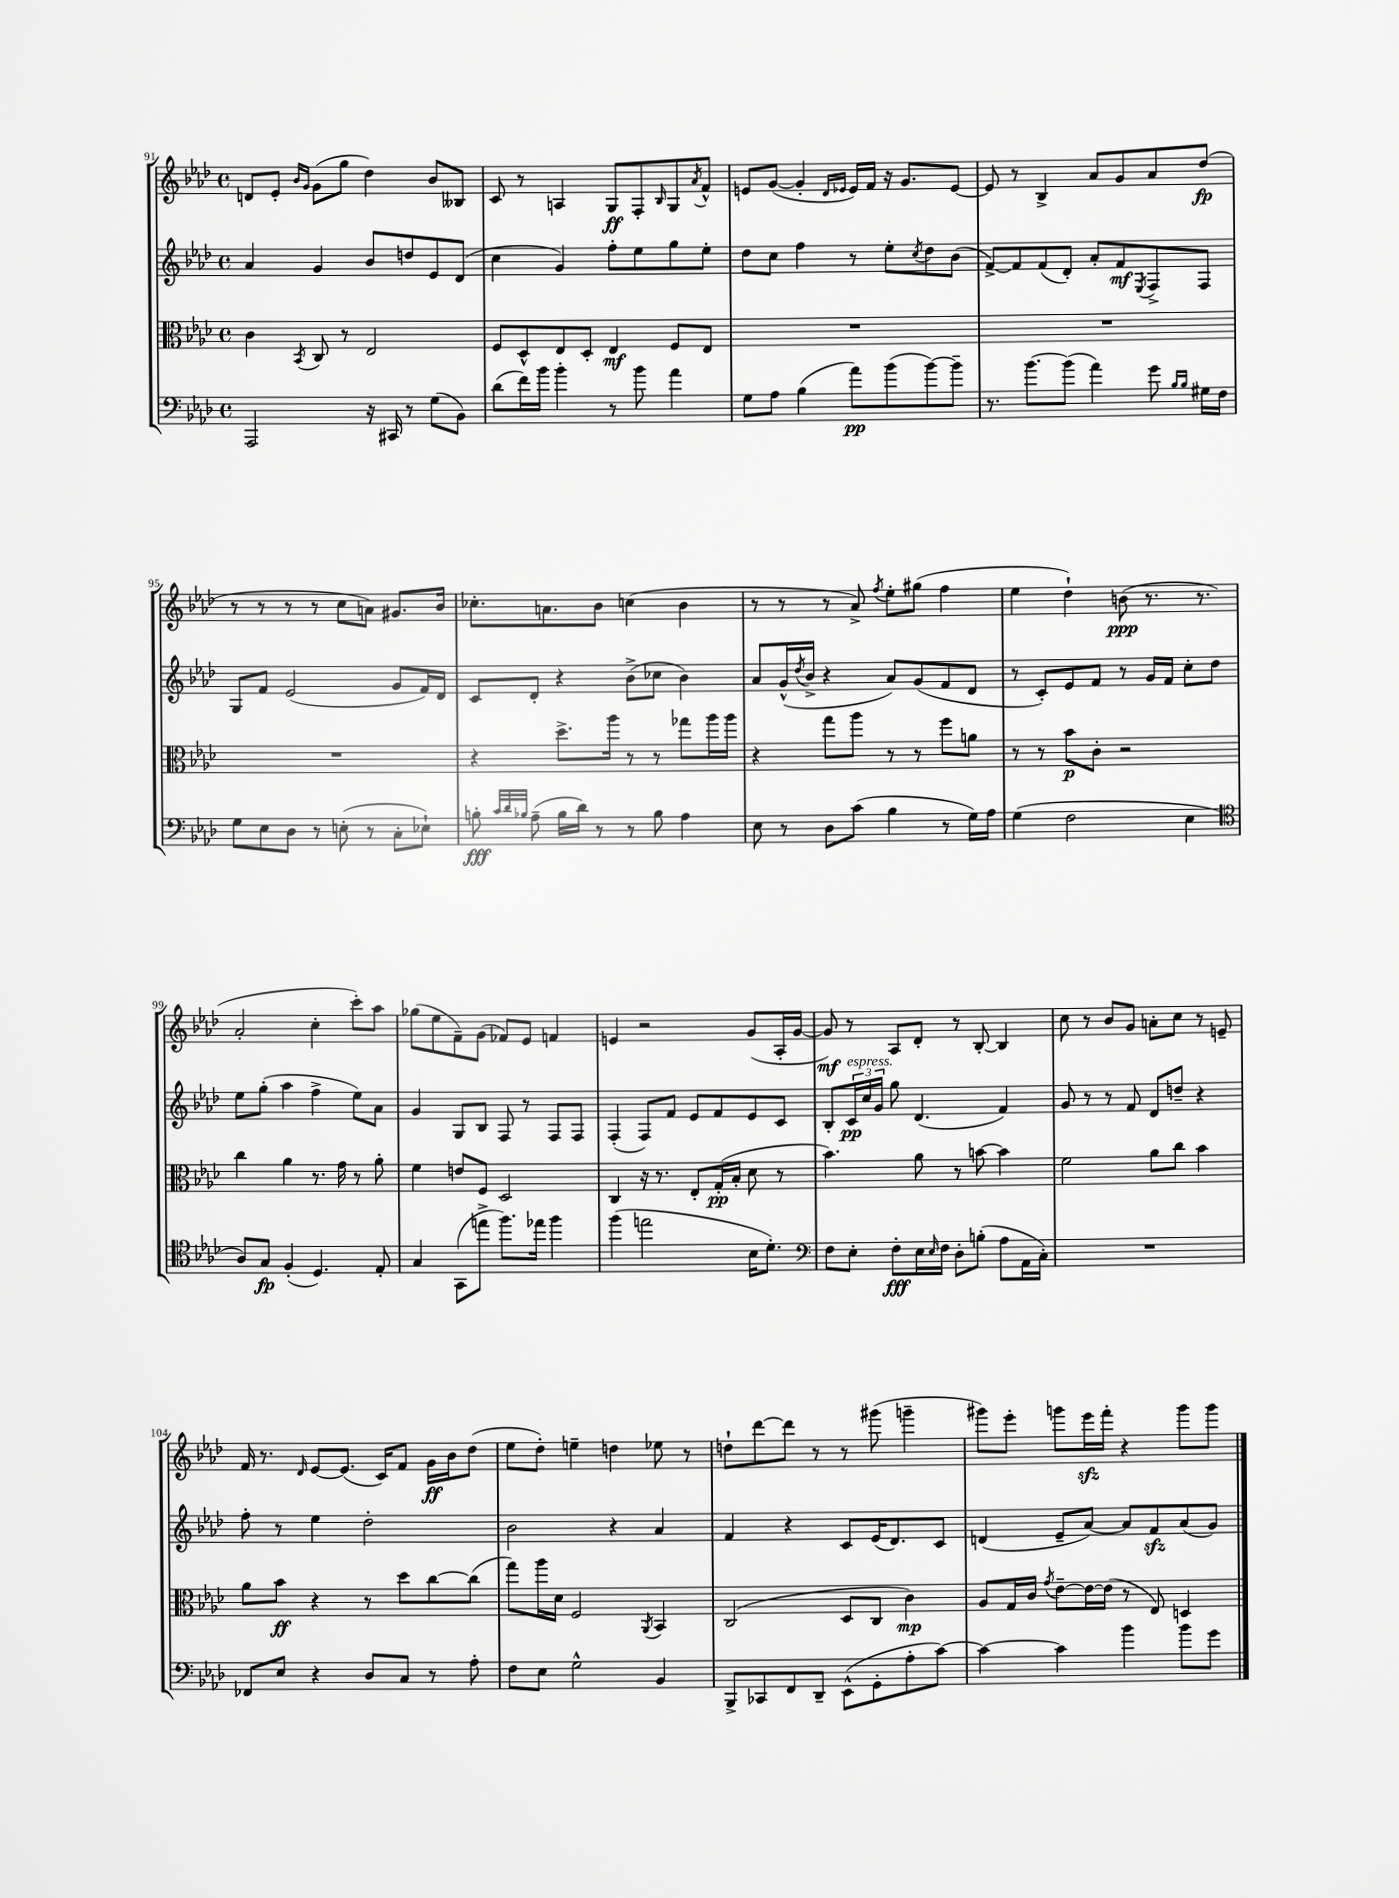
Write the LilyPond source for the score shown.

<<
\new StaffGroup <<
\new Staff = "s0" {
    \clef treble \key aes \major \defaultTimeSignature \time 4/4
    d'8 ees'8-. \grace { bes'16 g'16 } g'8( g''8 des''4) bes'8 beses8 |
    c'8 r8 a4 g8\ff f8-. \grace { bes16 } g8 \acciaccatura { aes'8 } f'8-^ |
    e'8 g'8~( g'4-. \grace { des'16 ees'16 } ees'16) f'16 r16 g'8. ees'8~ |
    ees'8 r8 bes4-> aes'8 g'8 aes'8 des''8\fp( |
    r8 r8 r8 r8 c''8 a'8) gis'8. bes'16 |
    ces''8.-. a'8. bes'8 c''4( bes'4 |
    r8 r8 r8 aes'8->) \acciaccatura { f''8 } ees''8-. gis''8( f''4 |
    ees''4 des''4-!) b'8\ppp( r8. r8. |
    aes'2-. c''4-. c'''8-.) aes''8 |
    ges''8( ees''8 f'8--) g'8( fes'8) ees'8 f'4 |
    e'4 r2 g'8( aes16-. g'16~ |
    g'8\mf) r8 aes8 des'8-. r8 bes8~-. bes4 |
    c''8 r8 bes'8 g'8 a'8-. c''8 r8 e'8-- |
    f'16 r8. \grace { des'16 } ees'8~ ees'8.( c'16) f'8 g'16\ff bes'16 des''8( |
    ees''8 des''8-.) e''4-- d''4 ees''8 r8 |
    d''8-! des'''8~ des'''8 r8 r8 gis'''8( g'''4-- |
    gis'''8) ees'''8-. g'''8 ees'''16\sfz f'''16-. r4 g'''8 g'''8 \bar "|." |
}
\new Staff = "s1" {
    \clef treble \key aes \major \defaultTimeSignature \time 4/4
    aes'4 g'4 bes'8 d''8 ees'8 des'8( |
    c''4 g'4) f''8-. ees''8 g''8 ees''8-. |
    des''8 c''8 f''4 r8 ees''8-. \acciaccatura { c''8 } des''8 bes'8( |
    f'8~->) f'8 f'8( des'8-.) aes'8-. f'8\mf \acciaccatura { ees8 } f8-> f8 |
    g8 f'8 ees'2( g'8 f'16) des'16 |
    c'8 des'8-. r4 bes'8->( ces''8 bes'4) |
    aes'8 g'16-^( \acciaccatura { des''8 } bes'16-> r4 aes'8) g'8( f'8 des'8 |
    r8 c'8-.) ees'8 f'8 r8 g'16 f'16 c''8-. des''8 |
    ees''8 g''8-.( aes''4 f''4-> ees''8) aes'8 |
    g'4 g8 bes8 f8 r8 f8 f8 |
    f4-.( f8) f'8 ees'8 f'8 ees'8 c'8 |
    bes8-. \tuplet 3/2 { c'16\pp^\markup { \italic "espress." } c''16 g'16 } g''8 des'4.( f'4) |
    g'8 r8 r8 f'8 des'8 d''8-- r4 |
    f''8-. r8 ees''4 des''2-. |
    bes'2 r4 aes'4 |
    f'4 r4 c'8 ees'16( des'8.) c'8 |
    d'4( ees'8-- aes'8~) aes'8 f'8\sfz aes'8( g'8) \bar "|." |
}
\new Staff = "s2" {
    \clef alto \key aes \major \defaultTimeSignature \time 4/4
    c'4 \acciaccatura { bes,8 } c8 r8 ees2 |
    f8 des8-^ ees8 des8-. ees4\mf f8 ees8 |
    R1 |
    R1 |
    R1 |
    r4 des''8.-> aes''16 r8 r8 ges''8 aes''16 aes''16 |
    r4 g''8 aes''8 r8 r8 f''8 a'8 |
    r8 r8 bes'8\p c'8-. r2 |
    c''4 aes'4 r8. g'16 r8 aes'8-. |
    f'4 e'8 f8 des2 |
    c4 r16 r8. ees8-. g16-.\pp( bes16-. des'8 r8 |
    bes'4.) aes'8 r8 b'8~ b'4 |
    f'2 aes'8 c''8 bes'4 |
    aes'8 bes'8\ff r4 r8 des''8 c''8~ c''8( |
    g''8) aes''16 des'16 f2 \acciaccatura { aes,8 } bes,4 |
    c2( des8 c8 c'4\mp) |
    aes8 g16 c'16 \acciaccatura { g'8 } ees'8~-- ees'16~ ees'16( r8 ees8) d4 \bar "|." |
}
\new Staff = "s3" {
    \clef bass \key aes \major \defaultTimeSignature \time 4/4
    aes,,2 r16 cis,16 r8 g8( bes,8) |
    des'8( f'16) bes'16 bes'4-. r8 bes'8 aes'4 |
    g8 aes8 bes4( aes'8\pp) bes'8( bes'8~) bes'8-- |
    r8. bes'8.~ bes'8( aes'4) g'8 \grace { bes16 bes16 } gis16 f16 |
    g8 ees8 des8 r8 e8-.( r8 c8-. ees8-!) |
    b8-.\fff \grace { c'32 des'32 bes32 } aes8--( bes16 des'16) r8 r8 bes8 aes4 |
    ees8 r8 des8 c'8( bes4 r8 g16) aes16 |
    g4( f2 ees4 |
    \clef tenor aes8) g8\fp f4-.( des4.) ees8-. |
    g4 g,8( e''8-> f''8.) ees''16 f''4 |
    f''4( e''2 bes16 des'8.-.) |
    \clef bass f8 ees8-. f8-.\fff ees16 \grace { ees16 } f16 des8-. b8-.( aes8 aes,16 c16-.) |
    R1 |
    fes,8 ees8 r4 des8 c8 r8 aes8-. |
    f8 ees8 g2-^ bes,4 |
    bes,,8-> ces,8 f,8 des,8-- ees,8-^( g,8-. aes8-. c'8~) |
    c'4~ c'4 bes'4 bes'8 g'8 \bar "|." |
}
>>
>>
\layout { \context { \Score currentBarNumber = #91 } }
